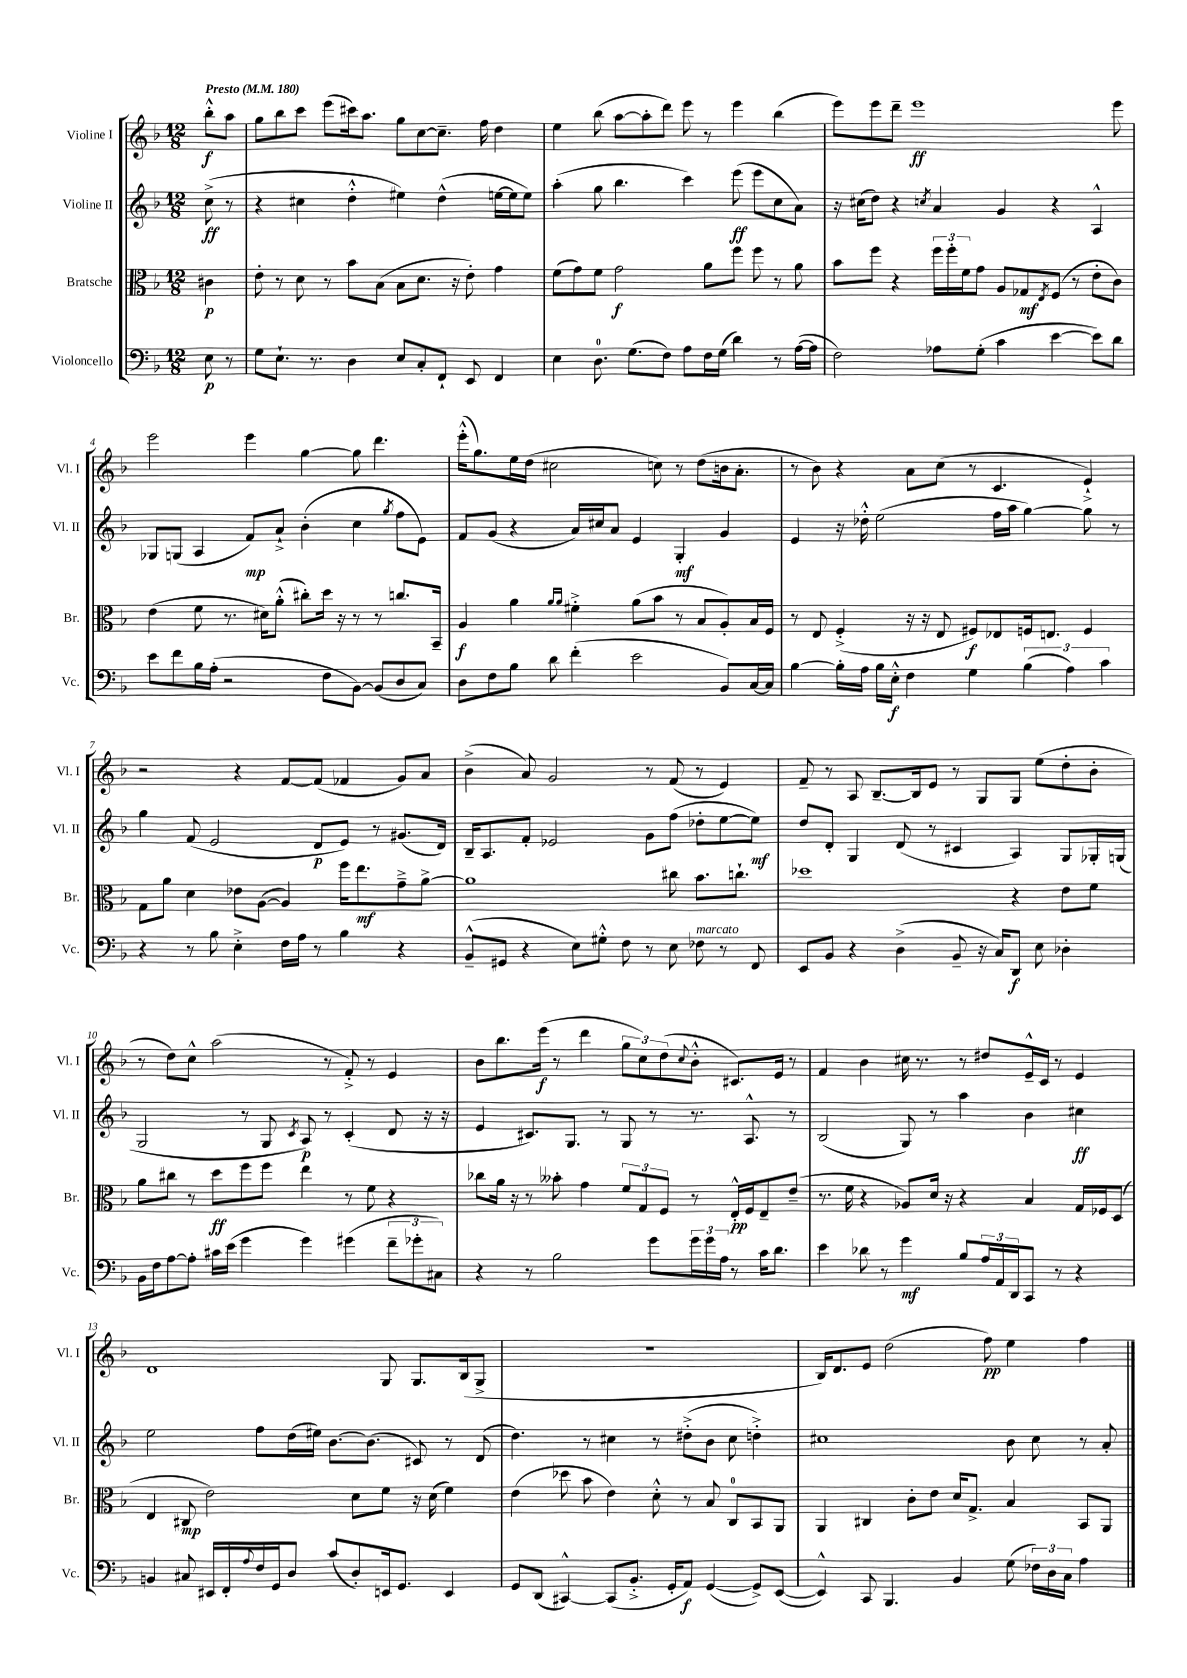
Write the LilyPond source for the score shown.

<<
\new StaffGroup <<
\new Staff = "s0" \with { instrumentName = "Violine I" shortInstrumentName = "Vl. I" } {
    \clef treble \key f \major \numericTimeSignature \time 12/8 \partial 4 \tempo "Presto" 4 = 180
    bes''8-.-^\f a''8 |
    g''8 bes''8 c'''8 e'''8( cis'''16) a''8. g''8 c''8~ c''8.-- f''16 d''4 |
    e''4 bes''8( a''8~ a''8-. d'''8) e'''8 r8 e'''4 bes''4( |
    e'''8) e'''8 d'''8-- e'''1\ff e'''8 |
    e'''2 e'''4 g''4~ g''8 d'''4. |
    e'''16-.-^( g''8.) e''16 d''16( cis''2 c''8) r8 d''8( b'16 a'8.-. |
    r8 bes'8) r4 a'8 c''8( r8 c'4. e'4-!->) |
    r2 r4 f'8~ f'8( fes'4 g'8) a'8 |
    bes'4->( a'8) g'2 r8 f'8( r8 e'4) |
    f'8-- r8 a8 bes8.~-- bes16 e'8 r8 g8 g8 e''8( d''8-. bes'8-. |
    r8 d''8) c''8-^ a''2( r8 f'8-.->) r8 e'4 |
    bes'8 bes''8. e'''16\f( r8 d'''4 \tuplet 3/2 { g''8 c''8) d''8( } \appoggiatura { c''8 } bes'8-.-^ cis'8.) e'16 r8 |
    f'4 bes'4 cis''16 r8. r8 dis''8 e'16---^ c'16 r8 e'4 |
    d'1 g8 g8. bes16( g8-> |
    R1. |
    bes16) d'8. e'8 d''2( f''8\pp) e''4 f''4 \bar "|." |
}
\new Staff = "s1" \with { instrumentName = "Violine II" shortInstrumentName = "Vl. II" } {
    \clef treble \key f \major \numericTimeSignature \time 12/8 \partial 4
    c''8->\ff( r8 |
    r4 cis''4 d''4-.-^ eis''4) d''4-^( e''16~ e''16 e''8) |
    a''4-.( g''8 bes''4. c'''4) e'''8\ff( e'''8 c''8 a'8) |
    r16 cis''16( d''8) r4 \acciaccatura { c''8 } a'4 g'4 r4 a4-^ |
    ges8 g8( a4 f'8\mp) a'8-!-> bes'4-.( c''4 \acciaccatura { g''8 } f''8 e'8) |
    f'8 g'8( r4 a'16) cis''16 a'8 e'4 g4-.\mf g'4 |
    e'4 r16 des''16-.-^ e''2( f''16 a''16 g''4~) g''8 r8 |
    g''4 f'8( e'2 d'8\p e'8) r8 gis'8.( d'16) |
    bes16-- a8. f'8-. ees'2 g'8 f''8( des''8-. e''8~ e''8\mf) |
    d''8 d'8-. g4 d'8( r8 cis'4 a4) g8 ges16-. g16( |
    g2 r8 g8 \acciaccatura { c'8 } a8\p) r8 c'4-.( d'8 r16 r16 |
    e'4 cis'8.) g8. r8 g8 r8 r8. a8.-^ r8 |
    bes2( g8) r8 a''4 bes'4 cis''4\ff |
    e''2 f''8 d''16( eis''16) bes'8.~ bes'8.( cis'8) r8 d'8( |
    d''4.) r8 cis''4 r8 dis''8-.->( bes'8 cis''8 d''4-.->) |
    cis''1 bes'8 cis''8 r8 a'8-. \bar "|." |
}
\new Staff = "s2" \with { instrumentName = "Bratsche" shortInstrumentName = "Br." } {
    \clef alto \key f \major \numericTimeSignature \time 12/8 \partial 4
    cis'4\p |
    e'8-. r8 d'8 r8 bes'8 bes8( bes8 d'8. r16 e'8-.) g'4 |
    f'8( g'8) f'8 g'2\f a'8 f''8 f''8 r8 a'8 |
    bes'8 f''8 r4 \tuplet 3/2 { f''16 f''16-. f'16 } g'8 a8 ges8\mf \acciaccatura { e8 } f8( r8 e'8-. c'8) |
    e'4( f'8 r8. dis'16) a'8-.-^( cis''8-.) d''16 r16 r8 r8 c''8. bes,16-- |
    a4\f a'4 \grace { a'16 a'16 } fis'4-.-> a'8( bes'8 r8 bes8 a8-.) bes16 f16 |
    r8 e8 f4-.->( r16 r16 e8 fis8\f) ees8 f16 e8. f4 |
    g8 a'8 d'4 ees'8 a8~( a4) f''16 e''8.\mf g'8---> a'8~-> |
    a'1 cis''8 bes'8. c''8.-! |
    des''1 r4 e'8 f'8 |
    a'8 cis''8 r8 d''8\ff f''8 f''8 e''4 r8 f'8 r4 |
    ces''8 a'16 r16 r8 beses'8-. g'4 \tuplet 3/2 { f'8 g8 f8 } r8 e16-.-^\pp f16 e8-- e'8--( |
    r8. f'16 r4 aes8) d'16 r16 r4 bes4 g16 fes16 d8( |
    e4 cis8\mp e'2) d'8 f'8 r16 d'16( f'4) |
    e'4( des''8 bes'8 e'4) d'8-.-^ r8 bes8 c8-0 bes,8 a,8 |
    a,4 cis4 c'8-. e'8 d'16 g8.-> bes4 bes,8 a,8 \bar "|." |
}
\new Staff = "s3" \with { instrumentName = "Violoncello" shortInstrumentName = "Vc." } {
    \clef bass \key f \major \numericTimeSignature \time 12/8 \partial 4
    e8\p r8 |
    g8 e8.-! r8. d4 e8 c8-. f,8-! e,8 f,4 |
    e4 d8.-0 g8.( f8) a8 f16 g16( d'4) r8 a16~( a16 |
    f2) aes8 g8-.( c'4 e'4~ e'8) d'8 |
    e'8 f'8 bes16 a16-.( r2 f8 bes,8~) bes,8( d8 c8) |
    d8 f8 bes8 d'8 f'4-.( e'2 bes,8) c16~ c16 |
    bes4~ bes16-. a16 bes16 e16-.-^\f f4 g4 \tuplet 3/2 { bes4( a4) c'4 } |
    r4 r8 bes8 e4-.-> f16 a16 r8 bes4 r4 |
    bes,8---^( gis,8 r4 e8) gis8-.-^ f8 r8 e8 fes8^\markup { \italic "marcato" } r8 f,8 |
    e,8 bes,8 r4 d4->( bes,8-- r16 c16) d,8\f e8 des4-. |
    bes,16 f16 a8~ a8-. cis'16 e'16( g'4 g'4) gis'4( \tuplet 3/2 { f'8-- ges'8-. cis8) } |
    r4 r8 bes2 g'8 \tuplet 3/2 { g'16 g'16 a16 } r8 c'16 d'8. |
    e'4 des'8 r8 g'4\mf bes8 \tuplet 3/2 { a16 a,16 d,16 } c,8 r8 r4 |
    b,4 cis8 eis,16 f,16-. \appoggiatura { a8 } f16 g,16 d8 c'8( d8-.) e,16 g,8. e,4 |
    g,8 d,8( cis,4~-^) cis,8( bes,8.-.-> g,16-. a,8\f) g,4~( g,8->) e,8~( |
    e,4-^) c,8 bes,,4. bes,4 g8( \tuplet 3/2 { fes16) d16 c16 } a4 \bar "|." |
}
>>
>>
